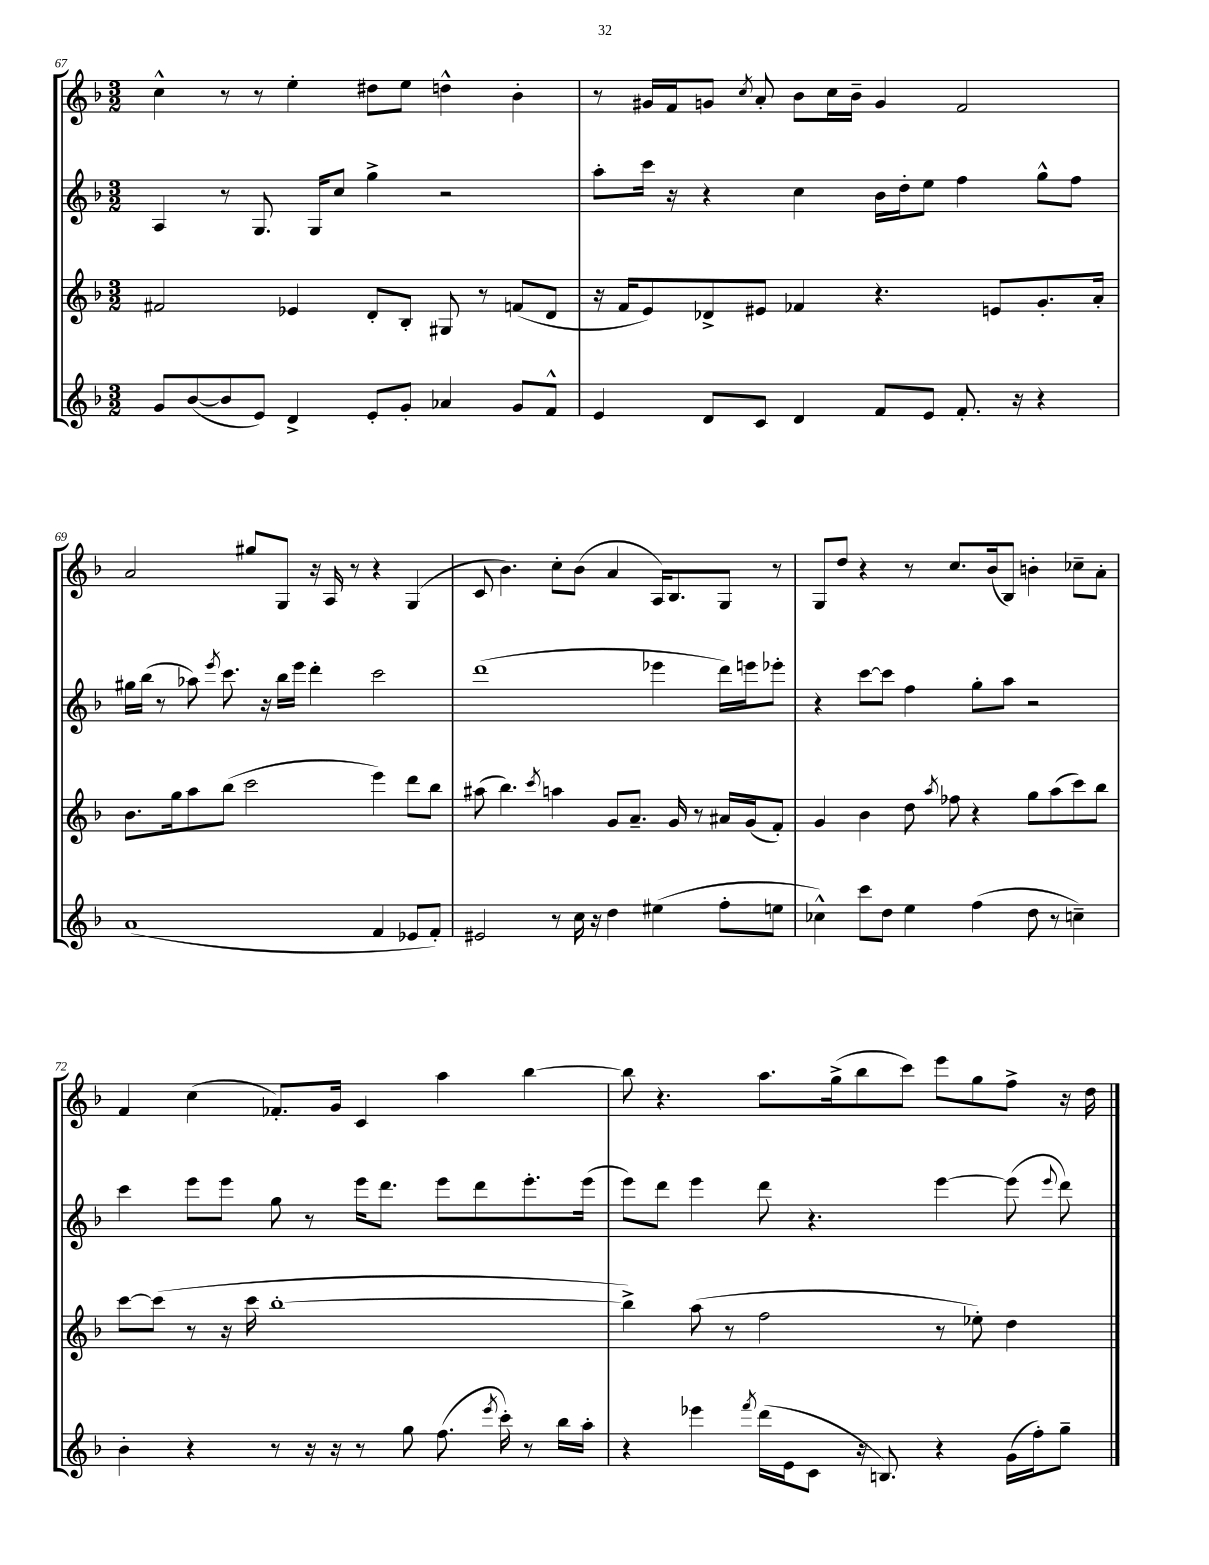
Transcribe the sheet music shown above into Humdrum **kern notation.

**kern	**kern	**kern	**kern
*part4	*part3	*part2	*part1
*staff4	*staff3	*staff2	*staff1
*clefG2	*clefG2	*clefG2	*clefG2
*k[b-]	*k[b-]	*k[b-]	*k[b-]
*M3/2	*M3/2	*M3/2	*M3/2
=67	=67	=67	=67
8g/L	2f#X/	4A/	4cc^^\
([8b-/	.	.	.
8b-/]	.	8r	8r
8e/J)	.	8.G/	8r
4d^/	4e-X/	.	4ee'\
.	.	16G/KL	.
.	.	8cc/J	.
8e'/L	8d'/L	4gg^\	8dd#X\L
8g'/J	8B-'/J	.	8ee\J
4a-X/	8G#X/	2r	4ddn^^\
.	8r	.	.
8g/L	(8fn/L	.	4b-'\
8f^^/J	8d/J	.	.
=68	=68	=68	=68
4e/	16r	8aa'\L	8r
.	16f/KL	.	.
.	8e/)	16ccc\Jk	16g#X/LL
.	.	16r	16f/J
8d/L	8d-X^/	4r	8gn/J
.	.	.	8qcc/
8c/J	8e#X/J	.	8a'/
4d/	4f-X/	4cc\	8b-\L
.	.	.	16cc\L
.	.	.	16b-~\JJ
8f/L	4.r	16b-\LL	4g/
.	.	16dd'\J	.
8e/J	.	8ee\J	.
8.f'/	.	4ff\	2f/
.	8en/L	.	.
16r	.	.	.
4r	8.g'/	8gg^^\L	.
.	.	8ff\J	.
.	16a'/Jk	.	.
!!LO:LB:g=z
=69	=69	=69	=69
(1a	8.b-\L	16gg#X\LL	2a/
.	.	(16bb-\JJ	.
.	.	8r	.
.	16gg\k	.	.
.	8aa\	8aa-X\)	.
.	.	8qeee/	.
.	(8bb-\J	8.ccc\	.
.	2ccc\	.	8gg#X/L
.	.	16r	.
.	.	16bb-\LL	8G/J
.	.	16eee\JJ	.
.	.	4ddd'\	16r
.	.	.	16A/
.	.	.	8r
4f/	4eee\)	2ccc\	4r
8e-X/L	8ddd\L	.	(4G/
8f'/J)	8bb-\J	.	.
=70	=70	=70	=70
2e#X/	(8aa#X\	(1ddd	8c/
.	4.bb-\)	.	4.b-\)
.	8qccc/	.	.
8r	4aan\	.	8cc'\L
16cc\	.	.	(8b-\J
16r	.	.	.
4dd\	8g/L	.	4a/
.	8.a~/J	.	.
(4ee#X\	.	4eee-X\	16A/KL)
.	16g/	.	8.B-/
.	8r	.	.
8ff'\L	16a#X/LL	16ddd\LL)	8G/J
.	(16g/J	16eeen\J	.
8een\J	8f'/J)	8eee-X'\J	8r
=71	=71	=71	=71
4cc-X^^\)	4g/	4r	8G/L
.	.	.	8dd/J
8ccc\L	4b-\	[8ccc\L	4r
8dd\J	.	8ccc\J]	.
4ee\	8dd\	4ff\	8r
.	8qaa/	.	.
.	8ff-X\	.	8.cc/L
(4ff\	4r	8gg'\L	.
.	.	.	(16b-/k
.	.	8aa\J	8B-/J)
8dd\	8gg\L	2r	4bn'\
8r	(8aa\	.	.
4ccn~\)	8ccc\)	.	8cc-X~\L
.	8bb-\J	.	8a'\J
!!LO:LB:g=z
=72	=72	=72	=72
4b-'\	[8ccc\L	4ccc\	4f/
.	(8ccc\J]	.	.
4r	8r	8eee\L	(4cc\
.	16r	8eee\J	.
.	16ccc\	.	.
8r	[1bb-'	8gg\	8.f-X'/L)
16r	.	8r	.
16r	.	.	16g/Jk
8r	.	16eee\KL	4c/
.	.	8.ddd\J	.
8gg\	.	.	.
(8.ff\	.	8eee\L	4aa\
.	.	8ddd\	.
8qeee/	.	.	.
16ccc'\)	.	.	.
8r	.	8.eee'\	[4bb-\
16bb-\LL	.	.	.
16aa'\JJ	.	(16eee\Jk	.
=73	=73	=73	=73
4r	4bb-^\])	8eee\L)	8bb-\]
.	.	8ddd\J	4.r
4eee-X\	(8aa\	4eee\	.
.	8r	.	.
8qfff/	.	.	.
(16ddd\LL	2ff\	8ddd\	8.aa\L
16e\J	.	.	.
8c\J	.	4.r	.
.	.	.	(16gg^\k
16r	.	.	8bb-\
8.Bn/)	.	.	.
.	.	.	8ccc\J)
4r	8r	[4eee\	8eee\L
.	8ee-X'\)	.	8gg\
(16g\LL	4dd\	(8eee\]	8ff^\J
16ff'\J)	.	.	.
.	.	8qqeee/	.
8gg~\J	.	8ddd\)	16r
.	.	.	16dd\
==	==	==	==
*-	*-	*-	*-
